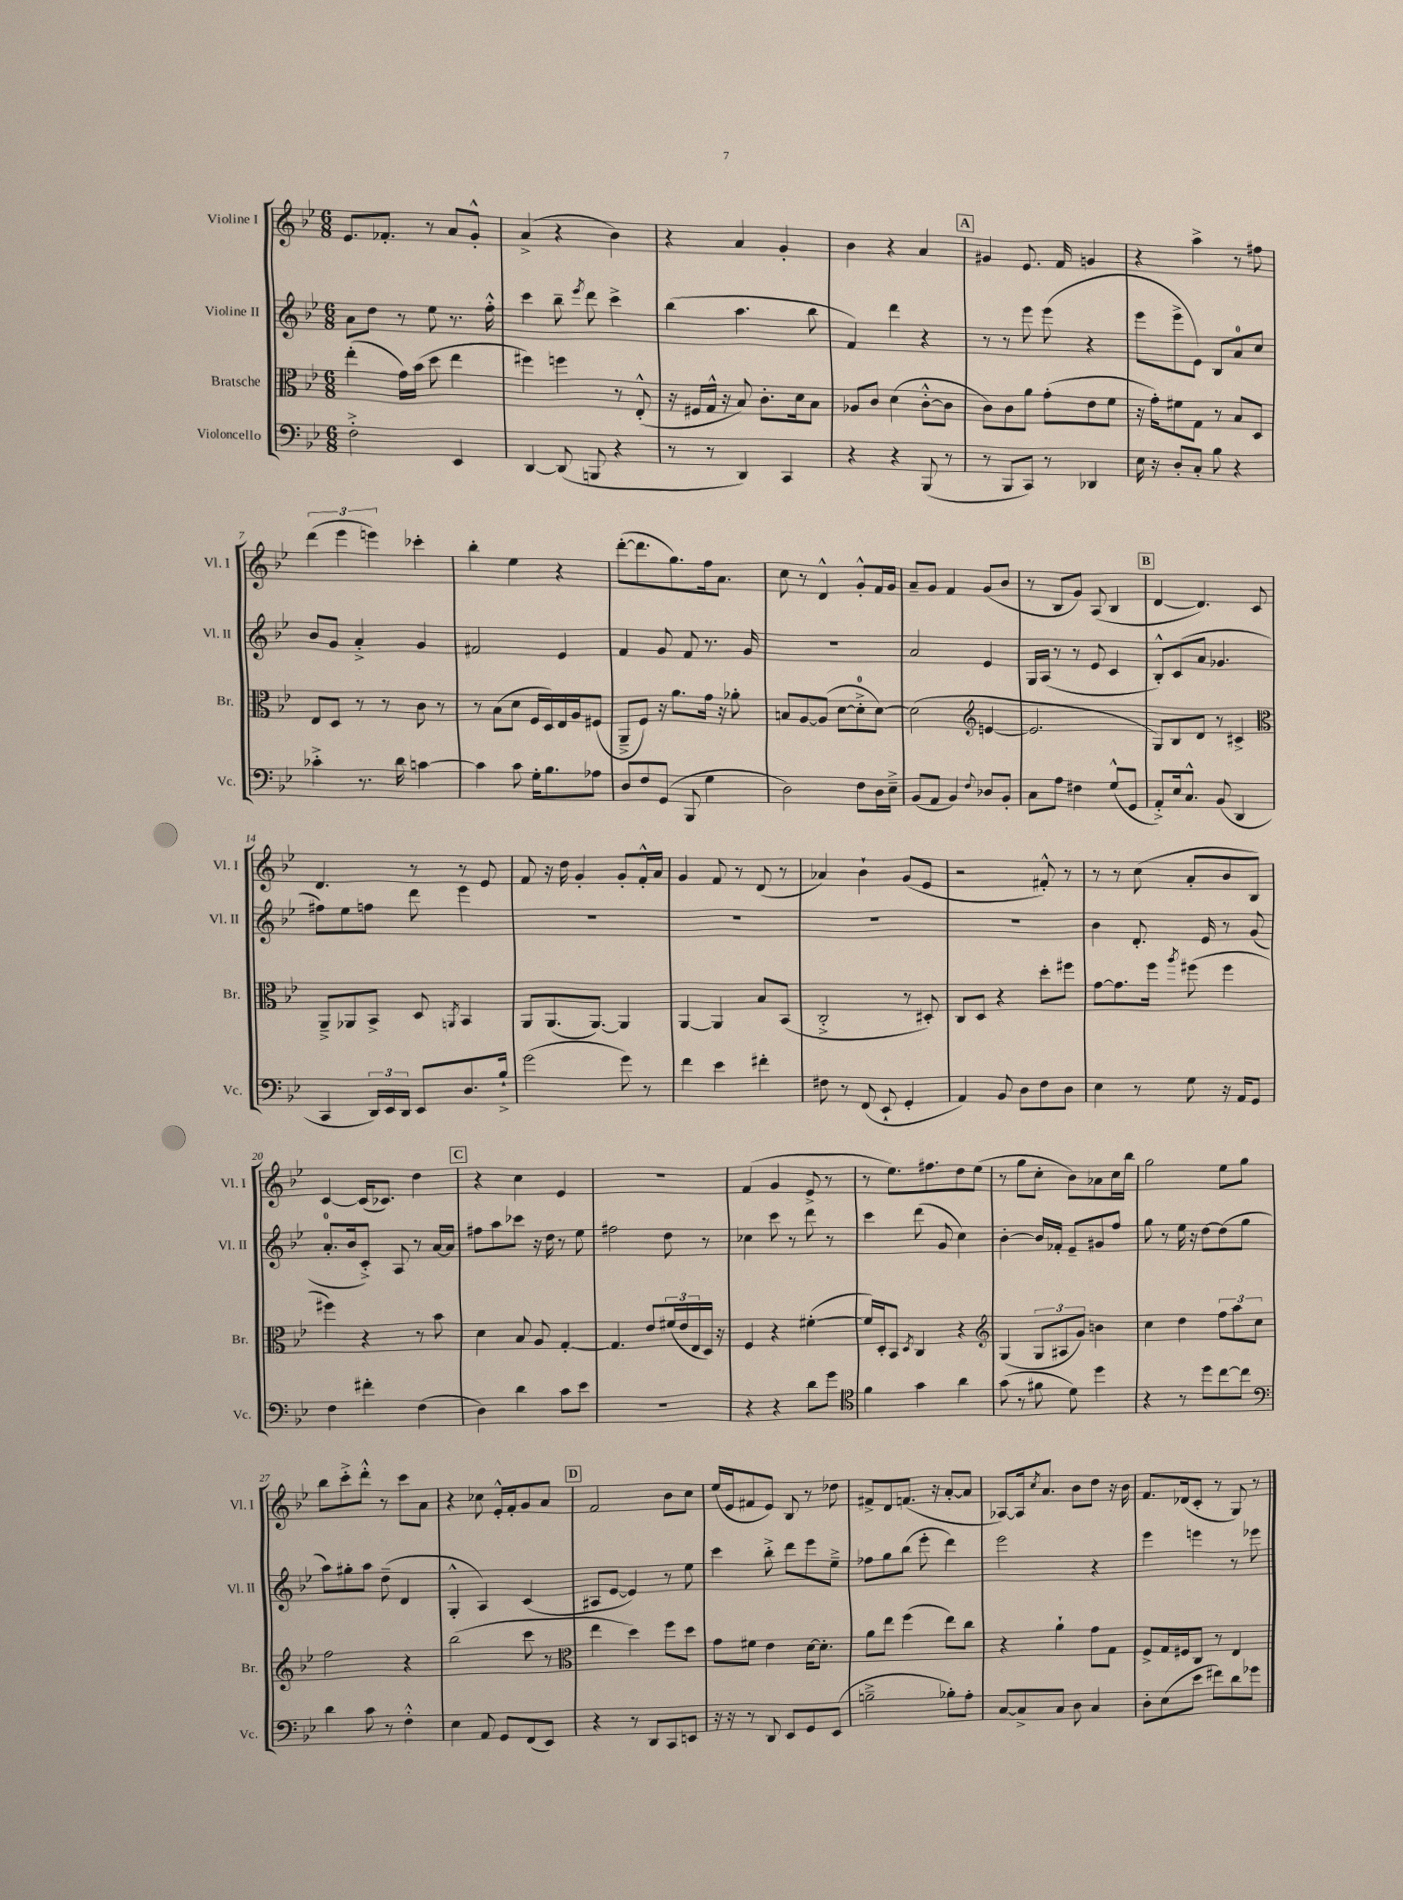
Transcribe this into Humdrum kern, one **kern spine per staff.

**kern	**kern	**kern	**kern
*part4	*part3	*part2	*part1
*staff4	*staff3	*staff2	*staff1
*I"Violoncello	*I"Bratsche	*I"Violine II	*I"Violine I
*I'Vc.	*I'Br.	*I'Vl. II	*I'Vl. I
*clefF4	*clefC3	*clefG2	*clefG2
*k[b-e-]	*k[b-e-]	*k[b-e-]	*k[b-e-]
*M6/8	*M6/8	*M6/8	*M6/8
=1	=1	=1	=1
2F'^\	(4ee-'\	8a\L	8.e-/L
.	.	8dd\J	.
.	.	.	8.f-X'/J
.	16g\LL)	8r	.
.	(16b-\JJ	.	.
.	8dd\	8ee-\	8r
4EE-/	4ee-\	8.r	8a/L
.	.	.	8g'^^/J
.	.	16ff'^^\	.
=2	=2	=2	=2
[4DD/	4ff#X\)	4ccc\	(4a^/
(8DD/]	4ffn\	8bb-~\	4r
.	.	8qeee-/	.
8BBBn/	.	8ddd\	.
4r	8r	4ccc^\	4b-\)
.	(8E-'^^/	.	.
=3	=3	=3	=3
8r	16r	(4bb-\	4r
.	16F#X/LL	.	.
8r	16G^^/JJ	.	.
.	16r	.	.
4DD/)	8B-/)	4.aa\	4a/
.	8.c'\L	.	.
4CC/	.	.	4g'/
.	16d\k	.	.
.	8B-\J	8bb-\	.
=4	=4	=4	=4
4r	8A-X/L	4f/)	4b-\
.	8c/J	.	.
4r	(4d\	4ddd\	4r
(8BBB-/	[8c'^^\L	4r	4a/
8r	8c\J]	.	.
!!LO:REH:place=s1:t=A
=5	=5	=5	=5
8r	8c\L)	8r	4g#X/
8BBB-/L	8c\	8r	.
8CC/J)	8a\J	8eee-\	8.e-/
8r	(8g'\L	(8eee-\	.
.	.	.	16f/
4DD-X/	8e-\	4r	4gn/
.	8f\J	.	.
=6	=6	=6	=6
16E-\	16r	8eee-\L	4r
16r	16g'\KL)	.	.
8D'/L	8f#X\	8eee-^\	.
8C'/J	8G\J	8e-\J)	4aa^\
8B-\	8r	8B-/L	.
4r	8B-/L	8a/	8r
.	8D/J	8cc/J	8ff#X\
!!LO:LB:g=z
=7	=7	=7	=7
4c-X'^\	8E-/L	8b-/L	(6ddd\
.	8D/J	8g/J	.
.	.	.	6eee-\
8.r	8r	4a'^/	.
.	.	.	6eeen\)
.	8r	.	.
16d\	.	.	.
[4cn\	8c\	4g/	4ccc-X'\
.	8r	.	.
=8	=8	=8	=8
4c\]	8r	2f#X/	4bb-'\
.	(8B-\L	.	.
8c\	8d\J	.	4ee-\
16G'\KL	16F/LL	.	.
8.B-\	16D/)	.	.
.	16E-/	4e-/	4r
.	16A/J	.	.
8A-X\J	(8F#X/J	.	.
=9	=9	=9	=9
8D/L	8AA~^/L	4f/	([8ddd'\L
8F/	8F/J)	.	8.ddd\]
(8GG/J	16r	8g/	.
.	8.a\L	.	8.gg\)
8BBB-/	.	8f/	.
4G\	16g\Jk	8.r	16ff\k
.	16r	.	8.a\J
.	8a-X'\	.	.
.	.	16g/	.
=10	=10	=10	=10
2D\)	8Bn/L	2.r	8cc\
.	[8A/	.	8r
.	(8A/J]	.	4d^^/
.	[8d\L	.	.
8F\L	8d'^\]	.	8g'^^/L
16D\L	[8d\J)	.	16f/L
16E-~^\JJ	.	.	16g/JJ
=11	=11	=11	=11
(8BB-/L	(2d\]	2a/	8a~/L
8AA/J	.	.	8g/J
4BB-/)	.	.	4f/
8qqF/	.	.	.
*	*clefG2	*	*
8D-X/L	[4en/	4e-/	(8g/L
8BB-'/J	.	.	8b-/J
=12	=12	=12	=12
8C\L	2.e/]	16G/LL	8r
.	.	(16A/JJ	.
8A\J	.	8r	8B-/L
4F#X\	.	8r	8g/J)
.	.	8e-/	(8A/
(8G^^/L	.	4c/	4B-/
8GG/J	.	.	.
!!LO:REH:place=s1:t=B
=13	=13	=13	=13
8AA'^/L)	8G/L)	8B-'^^/L)	[4d/
16E-/k	8B-/	(8c/	.
8.C^^/J	.	.	.
.	8d/J	8a/J	4.d/])
(8BB-/	8r	4.g-X/	.
4DD/	4c#X^/	.	.
.	.	.	8c/
!!LO:LB:g=z
=14	=14	=14	=14
*	*clefC3	*	*
4CC/	8AA~^/L	8ff#X\L)	4.d/
.	8AA-X/	8ee-\	.
24DD/LL)	8BB-^/J	8ffn\J	.
24EE-/	.	.	.
24DD/JJ	.	.	.
8EE-/L	8D/	8ddd\	8r
.	8qAAn/	.	.
8.D/	4BB-/	4eee-\	8r
.	.	.	8e-/
16B-`^/Jk	.	.	.
=15	=15	=15	=15
(2g\	8AA/L	2.r	8f/
.	(8.AA/	.	16r
.	.	.	16dd\
.	.	.	4g'/
.	[8.AA/J)	.	.
8g\)	4AA/]	.	8g'/L
8r	.	.	16f'^^/L
.	.	.	16a/JJ
=16	=16	=16	=16
4f\	[4AA/	2.r	4g/
4e-\	4AA/]	.	8f/
.	.	.	8r
4f#X'\	8B-/L	.	(8d/
.	(8BB-/J	.	8r
=17	=17	=17	=17
8F#X\	2C'^/	2.r	4a-X/)
8r	.	.	.
(8FF/	.	.	4b-`\
8EE-`/	.	.	.
4GG'/	8r	.	(8g/L
.	8D#X'/)	.	8e-/J
=18	=18	=18	=18
4AA/)	8C/L	2.r	2r
.	8D/J	.	.
8BB-/	4r	.	.
8D\L	.	.	.
8F\	8dd'\L	.	8f#X'^^/)
8D\J	8ff#X\J	.	8r
=19	=19	=19	=19
4E-\	[8g\L	4b-\	8r
.	8.g\]	.	8r
8r	.	8.d'/	(8cc\
.	16ff\Jk	.	.
.	8qaa/	.	.
8G\	(8ff#X\	.	8a'/L
.	.	16e-/	.
16r	4ff#\	8r	8b-/
16AA/KL	.	.	.
8GG/J	.	(8g/	8B-/J)
!!LO:LB:g=z
=20	=20	=20	=20
4F\	4ff#X\)	8.a'/L	[4c/
.	.	16b-/k	.
4f#X'\	4r	8c'^/J)	(16c/KL]
.	.	.	8.c-X/J)
.	.	8A/	.
(4F\	8r	8r	4dd\
.	8b-\	[16a/LL	.
.	.	16a/JJ]	.
!!LO:REH:place=s1:t=C
=21	=21	=21	=21
4D\)	4d\	8ff#X\L	4r
.	.	8aa\	.
4d\	8B-/	8ccc-X\J	4cc\
.	8A/	16r	.
.	.	16dd\	.
8c\L	[4G'/	8r	4e-/
8e-\J	.	8ee-\	.
=22	=22	=22	=22
2.r	4.G/]	2ff#X\	2.r
.	8e-/L	.	.
.	(24f#X/L	8dd\	.
.	24e-/	.	.
.	24E-/	.	.
.	16D/JJ)	8r	.
.	16r	.	.
=23	=23	=23	=23
4r	4F/	4cc-X\	(4f/
4r	4r	8ccc\	4g/
.	.	8r	.
8d\L	([4f#X'\	8ddd\	8e-^/
8g\J	.	8r	8r
=24	=24	=24	=24
*clefC4	*	*	*
4f\	16f#/LL])	4ccc\	8r
.	16D'/J	.	.
.	8BB-/J	.	8.ee-\L)
.	8qD/	.	.
4g\	4C/	(8ddd\	.
.	.	.	8.ff#X\
.	.	8g/	.
4a\	4r	4cc\)	8dd\
.	.	.	(8ee-\J
=25	=25	=25	=25
*	*clefG2	*	*
(8g\	(4G/	[4b-'\	8r
8r	.	.	8gg\L
8f#X\	12G/L	16b-/LL]	8cc'\J
.	.	16f-X'/JJ	.
.	12A#X/	.	.
8d\)	.	8e-~/L	8b-\L)
.	12g/J)	.	.
4dd\	4bn\	8g#X/	8a-X\
.	.	8ff/J	16cc\L
.	.	.	16bb-\JJ
=26	=26	=26	=26
4r	4cc\	8gg\	2gg\
.	.	8r	.
8r	4dd\	16ee-\	.
.	.	16r	.
8dd\L	.	[8dd\L	.
[8cc\	12ff\L	(8dd\]	8ee-\L
.	12aa\	.	.
8cc\J]	.	8gg\J	8gg\J
.	12cc\J	.	.
!!LO:LB:g=z
=27	=27	=27	=27
*clefF4	*	*	*
4d\	2ff\	8aa\L)	8bb-\L
.	.	8gg#X'\	8ccc'^\
8c\	.	8aa\J	8ddd'^^\J
8r	.	(8dd~\	8r
4F'^^\	4r	4d/	8ccc\L
.	.	.	8a\J
=28	=28	=28	=28
4E-\	(2bb-\	4G'^^/	4r
8AA/	.	4A/)	8cc-X\
8GG/L	.	.	16e-'^^/LL
.	.	.	16f'/J
(8FF/	8ccc\	(4c/	8g/
8EE-/J)	8r	.	8a/J
!!LO:REH:place=s1:t=D
=29	=29	=29	=29
*	*clefC3	*	*
4r	4ee-\	8A#X/L	2f/
.	.	[8e-/J	.
8r	4dd\)	4e-/])	.
8DD/L	.	.	.
8CC/	8ff\L	8r	8b-\L
8EEn/J	8dd\J	8ee-\	8cc\J
=30	=30	=30	=30
16r	8g\L	4ccc\	(16ee-/LL
16r	.	.	16e-/J
8r	8f#X\J	.	8f#X/
8DD/	4e-\	8bb-'^\	8e-/J)
8EE-/L	.	8ddd\L	8B-/
8GG/	[16d\KL	8eee-\	8r
.	8.d'\J]	.	.
(8EE-/J	.	8ee-~^\J	8dd-X\
=31	=31	=31	=31
2Bn~^\	8a\L	8ff-X\L	8f#X^/L
.	8ee-\J	8gg\	8d/
.	(4ff\	(8bb-\J	(8.fn/J
.	.	8eee-'\	.
.	.	.	16r
8B-X'\L)	8ee-\L)	4ddd\)	[8a'/L
8A'\J	8cc\J	.	8a/J]
=32	=32	=32	=32
[8C/L	4r	2eee-\	[8A-X/L)
8C^/]	.	.	16A-/k]
.	.	.	8qcc/
.	.	.	8.a/J
8C/J	4a`\	.	.
8D\	.	.	8b-\L
4C/	8g\L	4r	8dd\J
.	8G\J	.	16r
.	.	.	16b-\
=33	=33	=33	=33
8D'\L	8F^/L	4eee-\	8.f/L
(8E-\	16G/L	.	.
.	16F#X/J	.	(16d-X/k
8e-\J	8C/J	4eeen\	8c'/J
8f#X\L)	8r	.	8r
8d\	4E-/	8r	8G/)
8g-X\J	.	8eee-X\	8r
==	==	==	==
*-	*-	*-	*-
